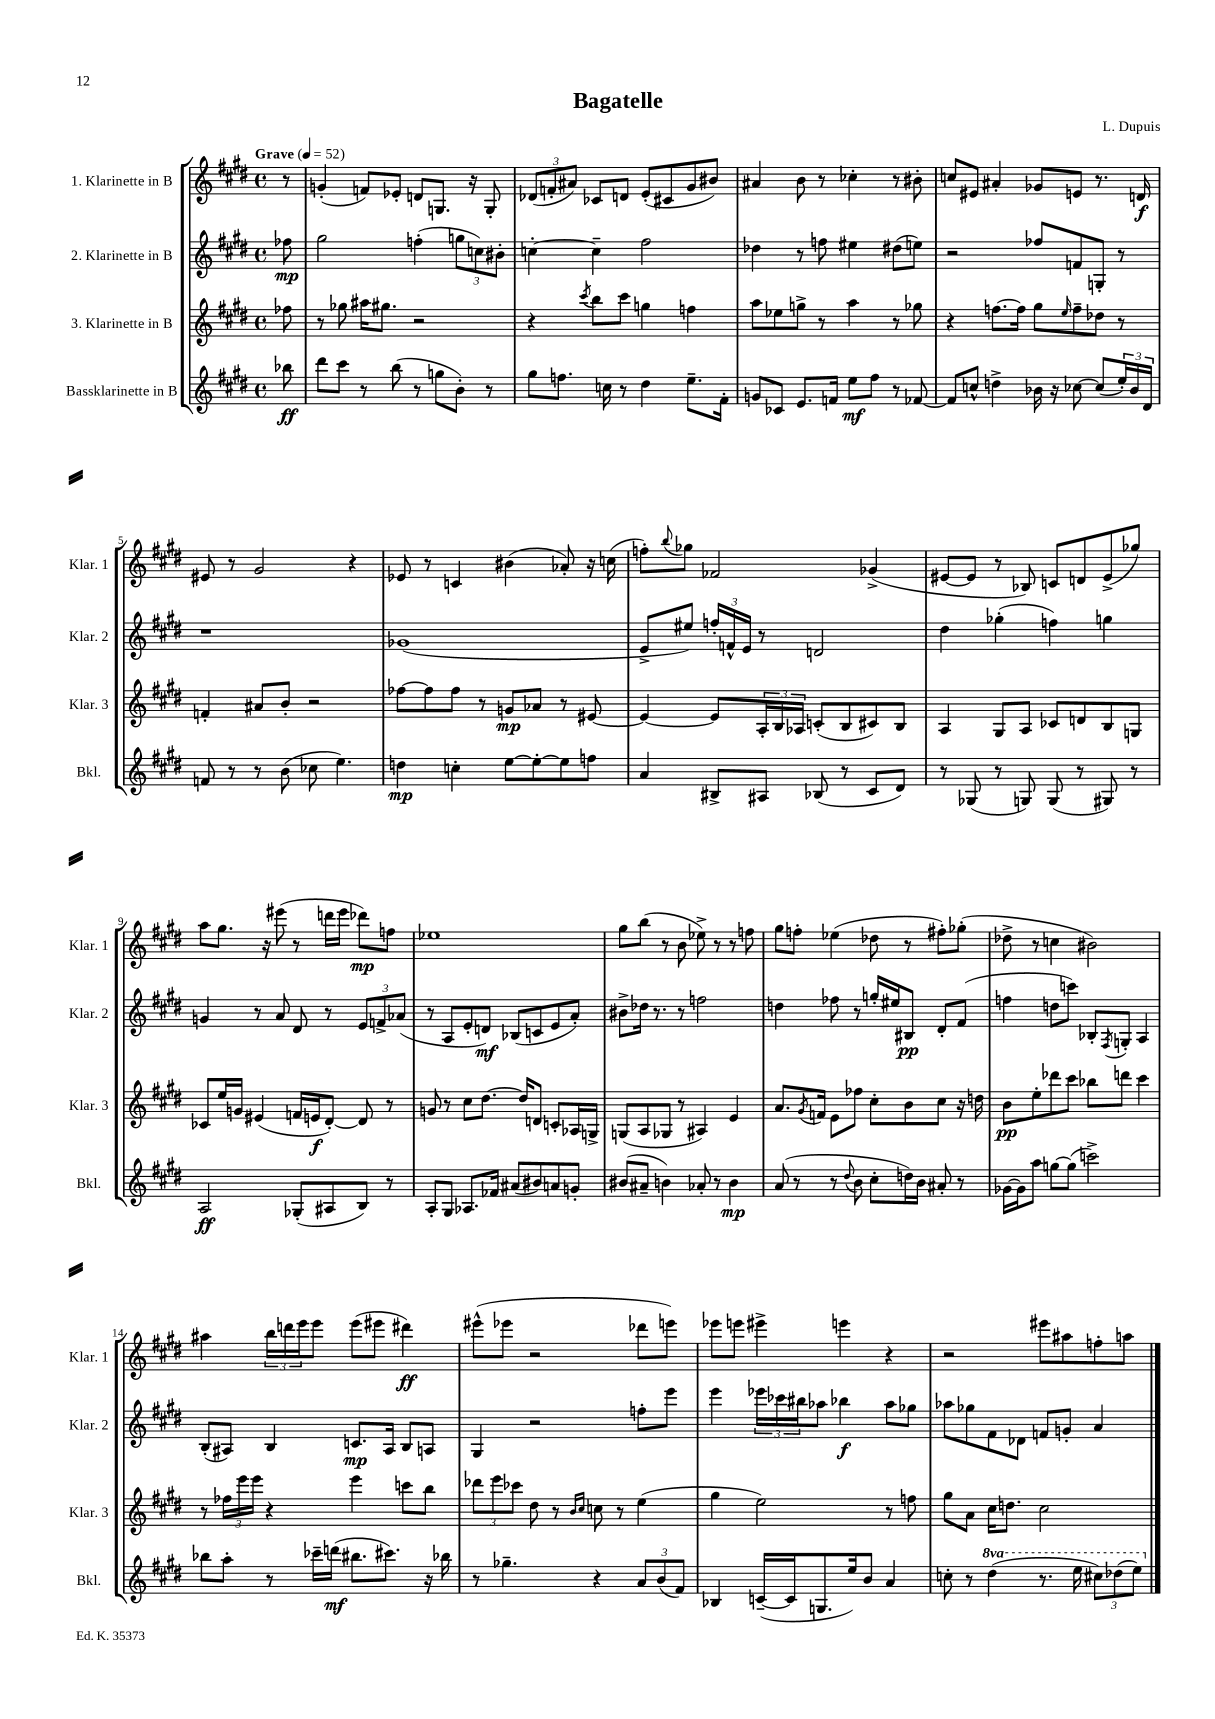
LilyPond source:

\header { title = "Bagatelle" composer = "L. Dupuis" }
<<
\new StaffGroup <<
\new Staff = "s0" \with { instrumentName = "1. Klarinette in B" shortInstrumentName = "Klar. 1" } {
    \clef treble \key e \major \defaultTimeSignature \time 4/4 \partial 8 \tempo "Grave" 4 = 52
    r8 |
    g'4-.( f'8) ees'8-. d'8 g8. r16 g8-. |
    \tuplet 3/2 { des'8( f'8-. ais'8) } ces'8 d'8 e'8-.( cis'8 gis'8 bis'8) |
    ais'4 b'8 r8 ces''4-. r8 bis'8-. |
    c''8 eis'8 ais'4-. ges'8 e'8 r8. d'16\f |
    eis'8 r8 gis'2 r4 |
    ees'8 r8 c'4 bis'4( aes'8-.) r16 c''16( |
    f''8-.) \appoggiatura { b''8 } ges''8 fes'2 ges'4->( |
    eis'8~ eis'8 r8 bes8) c'8 d'8 eis'8->( ges''8) |
    a''8 gis''8. r16 eis'''8( r8 d'''16 eis'''16 des'''8\mp) f''8 |
    ees''1 |
    gis''8 b''8( r8 b'8 ees''8->) r8 r8 f''8 |
    gis''8 f''8-. ees''4( des''8 r8 fis''8-.) ges''8-.( |
    des''8-> r8 c''4 bis'2) |
    ais''4 \tuplet 3/2 { b''16 d'''16 e'''16 } e'''8 e'''8( eis'''8 dis'''4\ff) |
    eis'''8-^( ees'''8 r2 des'''8 e'''8) |
    ees'''8 e'''8 eis'''4-> e'''4 r4 |
    r2 eis'''8 ais''8 f''8-. a''8 \bar "|." |
}
\new Staff = "s1" \with { instrumentName = "2. Klarinette in B" shortInstrumentName = "Klar. 2" } {
    \clef treble \key e \major \defaultTimeSignature \time 4/4 \partial 8
    fes''8\mp |
    gis''2 f''4-.( \tuplet 3/2 { g''8 c''8) bis'8-. } |
    c''4~-. c''4-- fis''2 |
    des''4 r8 f''8 eis''4 dis''8( e''8) |
    r2 fes''8 f'8 g8-. r8 |
    r1 |
    ges'1( |
    e'8-> eis''8) \tuplet 3/2 { f''16-. f'16-^ e'16 } r8 d'2 |
    dis''4 ges''4-.( f''4) g''4 |
    g'4 r8 a'8 dis'8 r8 \tuplet 3/2 { e'8 f'8-> aes'8( } |
    r8 a8 e'8-. d'8\mf) bes8( c'8 e'8 a'8-.) |
    bis'8-> des''16 r8. r8 f''2 |
    d''4 fes''8 r8 g''16-. eis''16 bis8\pp dis'8-. fis'8( |
    f''4 d''8 c'''8) bes8-. \acciaccatura { fis8 } g8-. a4 |
    b8-.( ais8) b4 c'8.\mp ais16 b8 a8 |
    gis4 r2 f''8-. e'''8 |
    e'''4 \tuplet 3/2 { ees'''16 ces'''16 bis''16 } aes''8 bes''4\f aes''8 ges''8 |
    aes''8 ges''8 fis'8 des'8 f'8 g'8-. a'4 \bar "|." |
}
\new Staff = "s2" \with { instrumentName = "3. Klarinette in B" shortInstrumentName = "Klar. 3" } {
    \clef treble \key e \major \defaultTimeSignature \time 4/4 \partial 8
    fes''8 |
    r8 ges''8 ais''16 gis''8. r2 |
    r4 \acciaccatura { cis'''8 } b''8 cis'''8 g''4 f''4 |
    a''8 ees''8 g''8-> r8 a''4 r8 ges''8 |
    r4 f''8.~ f''16 gis''8 \grace { e''16 } f''8-- des''8 r8 |
    f'4-. ais'8 b'8-. r2 |
    fes''8~ fes''8 fes''8 r8 g'8\mp aes'8 r8 eis'8~ |
    eis'4~ eis'8 \tuplet 3/2 { a16-. b16 aes16 } c'8-.( b8 cis'8) b8 |
    a4 gis8 a8 ces'8 d'8 b8 g8 |
    ces'8 e''16 g'16 eis'4( f'16 e'16\f dis'8~-.) dis'8 r8 |
    g'8 r8 cis''8 dis''8.~ dis''16 d'8 c'8-. aes16 g16-> |
    g8( a8 ges8 r8 ais4) e'4 |
    a'8. \acciaccatura { gis'8 } f'16 e'8 fes''8 cis''8-. b'8 cis''8 r16 d''16 |
    b'8\pp e''8-. des'''8 cis'''8 bes''8 d'''8 cis'''4 |
    r8 \tuplet 3/2 { fes''16 e'''16 e'''16 } r4 e'''4 c'''8 b''8 |
    \tuplet 3/2 { des'''8 e'''8 ces'''8 } dis''8 r8 \grace { b'16 cis''16 } c''8 r8 e''4( |
    gis''4 e''2) r8 f''8 |
    gis''8 a'8 cis''16 d''8. cis''2 \bar "|." |
}
\new Staff = "s3" \with { instrumentName = "Bassklarinette in B" shortInstrumentName = "Bkl." } {
    \clef treble \key e \major \defaultTimeSignature \time 4/4 \set Staff.ottavationMarkups = #ottavation-simple-ordinals \partial 8
    bes''8\ff |
    dis'''8 cis'''8 r8 b''8( r8 g''8 b'8-.) r8 |
    gis''8 f''8. c''16 r8 dis''4 e''8.-- fis'16-. |
    g'8 ces'8 e'8. f'16 e''8\mf fis''8 r8 fes'8~ |
    fes'8 c''8-^ d''4-> bes'16 r16 ces''8~ ces''8( \tuplet 3/2 { e''16-.) bes'16 dis'16 } |
    f'8 r8 r8 b'8( ces''8 e''4.) |
    d''4\mp c''4-. e''8~ e''8~-. e''8 f''8 |
    a'4 bis8-> ais8 bes8( r8 cis'8 dis'8) |
    r8 ges8( r8 g8) g8( r8 gis8) r8 |
    a2\ff ges8-.( ais8 b8) r8 |
    a8-. gis8 aes8. fes'16 ais'8( bis'8) a'8 g'8-. |
    bis'8( ais'8-- b'4) aes'8-. r8 b'4\mp |
    a'8( r8 r8 \appoggiatura { dis''8 } b'8 cis''8-. d''16) b'16 ais'8-. r8 |
    ges'16~ ges'16 a''8 g''8~ g''8( c'''2->) |
    bes''8 a''8-. r8 ces'''16-- d'''16\mf( bis''8. cis'''8.) r16 bes''16 |
    r8 ges''4.-- r4 \tuplet 3/2 { a'8 b'8( fis'8) } |
    bes4 c'16~--( c'16 g8. e''16) b'8 a'4 |
    c''8-. r8 \ottava #1 dis'''4( r8. e'''16 \tuplet 3/2 { cis'''!8) des'''8( e'''8) \ottava #0 } \bar "|." |
}
>>
>>
